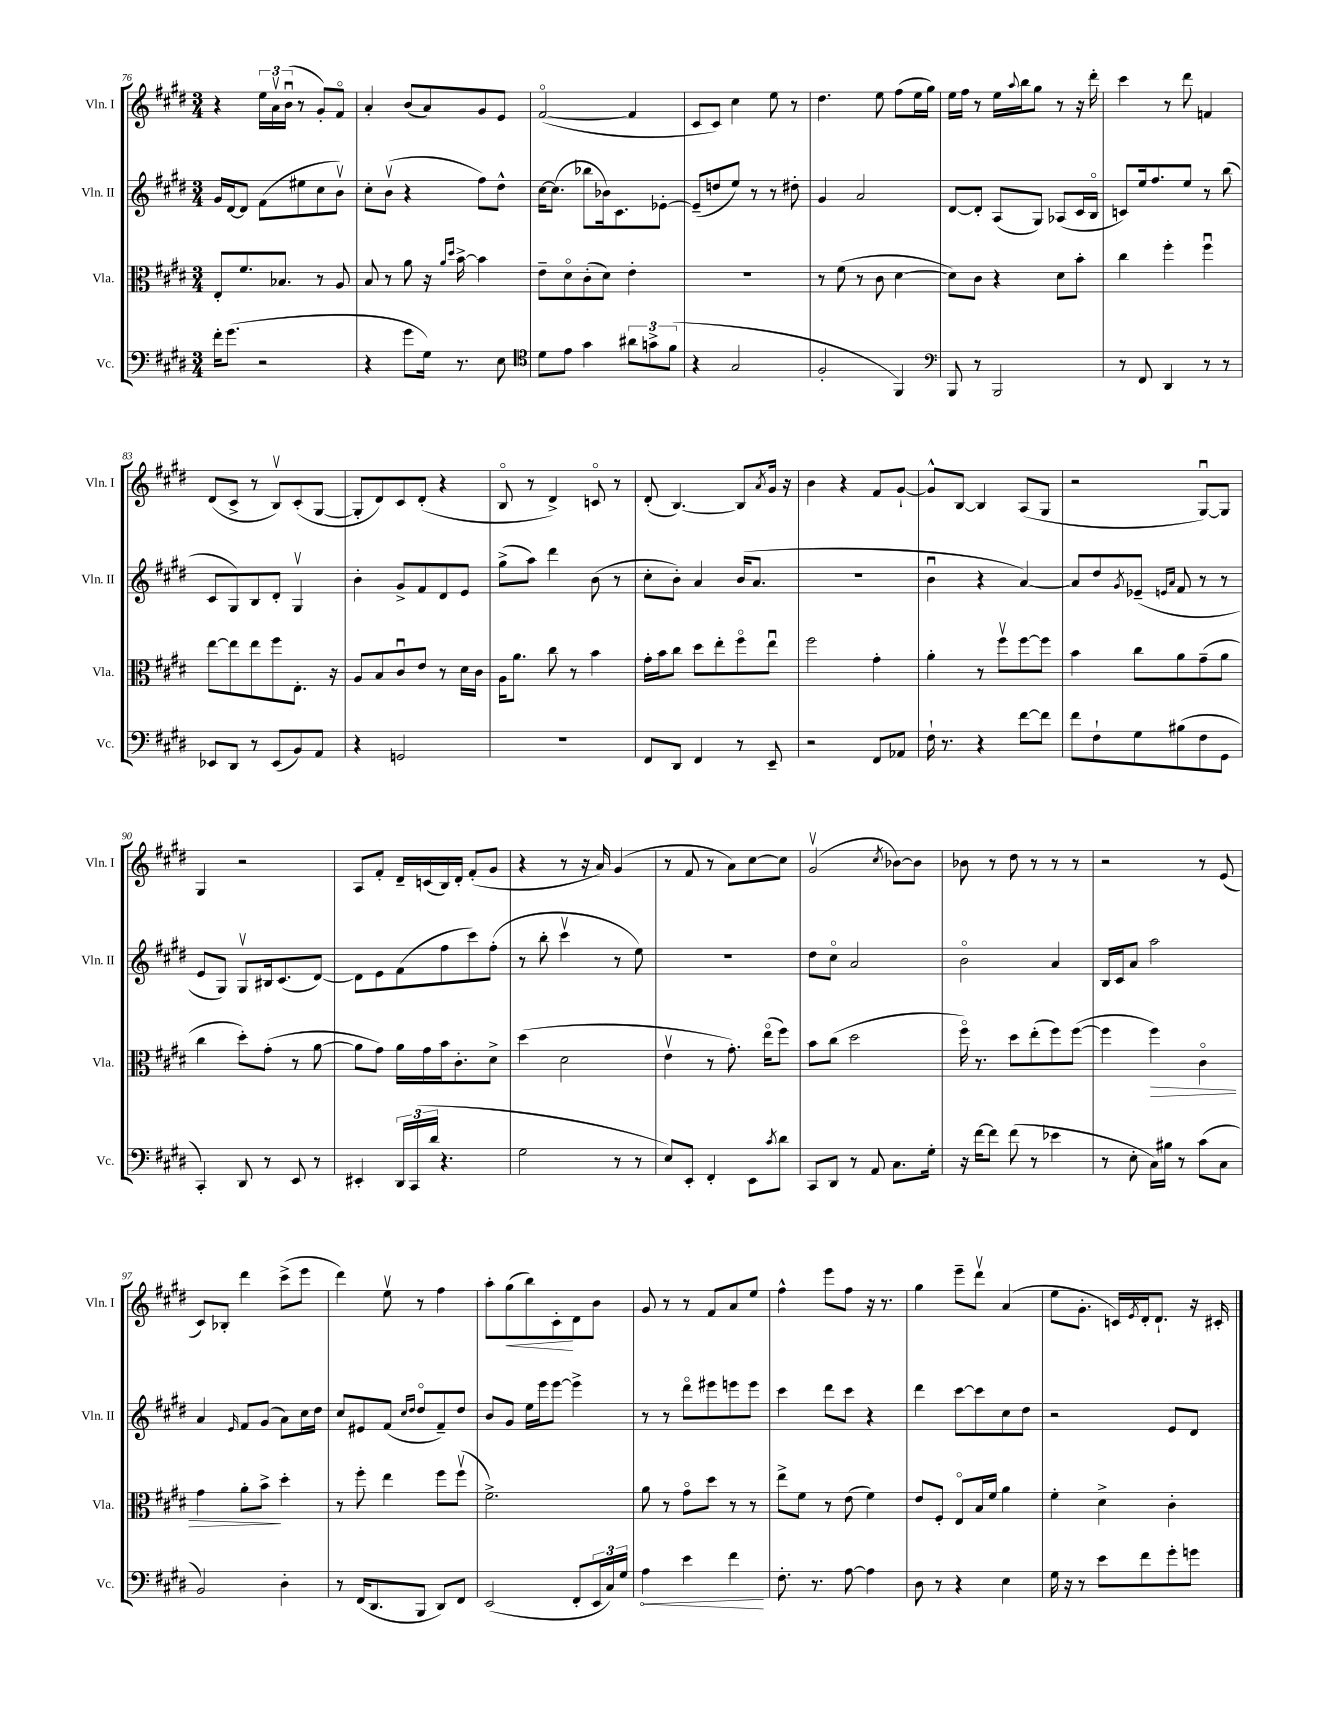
<<
\new StaffGroup <<
\new Staff = "s0" \with { instrumentName = "Vln. I" shortInstrumentName = "Vln. I" } {
    \clef treble \key e \major \numericTimeSignature \time 3/4
    r4 \tuplet 3/2 { e''16 a'16\upbow b'16\downbow( } r8 gis'8-.) fis'8\flageolet |
    a'4-. b'8( a'8) gis'8 e'8 |
    fis'2~\flageolet( fis'4 |
    cis'8 cis'8) cis''4 e''8 r8 |
    dis''4. e''8 fis''8( e''16 gis''16) |
    e''16 fis''16 r8 e''16 \appoggiatura { a''8 } b''16 gis''8 r8 r16 dis'''16-. |
    cis'''4 r8 dis'''8 f'4 |
    dis'8( cis'8-> r8 b8\upbow) cis'8-.( gis8~ |
    gis8-. dis'8) cis'8 dis'8-.( r4 |
    b8\flageolet r8 dis'4->) c'8\flageolet r8 |
    dis'8-.( b4.~) b8 \acciaccatura { a'8 } gis'16 r16 |
    b'4 r4 fis'8 gis'8~-! |
    gis'8-^ b8~ b4 a8( gis8 |
    r2 gis8~\downbow) gis8 |
    gis4 r2 |
    a8 fis'8-. dis'16-- c'16( b16) dis'16-. fis'8-.( gis'8 |
    r4 r8 r16 a'16) gis'4( |
    r8 fis'8 r8 a'8) cis''8~ cis''8 |
    gis'2\upbow( \acciaccatura { cis''8 } bes'8~) bes'8 |
    bes'8 r8 dis''8 r8 r8 r8 |
    r2 r8 e'8( |
    cis'8) bes8-. dis'''4 cis'''8->( e'''8 |
    dis'''4) e''8\upbow r8 fis''4 |
    a''8-. gis''8\<( b''8) cis'8-.\! dis'8 b'8 |
    gis'8 r8 r8 fis'8 a'8 e''8 |
    fis''4-^ e'''8 fis''8 r16 r8. |
    gis''4 e'''8-- dis'''8\upbow a'4( |
    e''8 gis'8.-. c'16) \acciaccatura { e'8 } dis'16-. dis'8.-! r16 cis'16-. \bar "|." |
}
\new Staff = "s1" \with { instrumentName = "Vln. II" shortInstrumentName = "Vln. II" } {
    \clef treble \key e \major \numericTimeSignature \time 3/4
    gis'16 dis'16~ dis'8 fis'8( eis''8 cis''8 b'8\upbow) |
    cis''8-. b'8\upbow( r4 fis''8) dis''8-^ |
    cis''16~ cis''8.( bes''8 bes'16) cis'8. ees'8~-. |
    ees'8--( d''8 e''8) r8 r8 dis''8-. |
    gis'4 a'2 |
    dis'8~ dis'8-. a8( gis8) aes8( cis'16 b16\flageolet |
    c'8) e''16 fis''8. e''8 r8 b''8( |
    cis'8 gis8) b8 dis'8-. gis4\upbow |
    b'4-. gis'8-> fis'8 dis'8 e'8 |
    gis''8->( a''8) dis'''4 b'8( r8 |
    cis''8-. b'8-.) a'4 b'16( a'8. |
    R2. |
    b'4\downbow r4 a'4~) |
    a'8 dis''8 \acciaccatura { gis'8 } ees'8--( \grace { e'16 a'16 } fis'8 r8 r8 |
    e'8 gis8) gis8\upbow bis16 cis'8.( dis'8~) |
    dis'8 e'8 fis'8( fis''8 cis'''8) fis''8-.( |
    r8 b''8-. cis'''4\upbow r8 e''8) |
    R2. |
    dis''8 cis''8\flageolet a'2 |
    b'2\flageolet a'4 |
    b16 cis'16 a'8 a''2 |
    a'4 \grace { e'16 } fis'8 gis'8( a'8) cis''16 dis''16 |
    cis''8 eis'8 fis'8( \grace { cis''16 dis''16 } dis''8\flageolet fis'8--) dis''8 |
    b'8 gis'8 e''16 e'''16 e'''8~ e'''4-> |
    r8 r8 dis'''8\flageolet eis'''8 e'''8 e'''8 |
    cis'''4 dis'''8 cis'''8 r4 |
    dis'''4 cis'''8~ cis'''8 cis''8 dis''8 |
    r2 e'8 dis'8 \bar "|." |
}
\new Staff = "s2" \with { instrumentName = "Vla." shortInstrumentName = "Vla." } {
    \clef alto \key e \major \numericTimeSignature \time 3/4
    e8-. fis'8. bes8. r8 a8 |
    b8 r8 a'8 r16 \grace { a'16 dis''16 } b'16~-> b'4 |
    e'8-- dis'8\flageolet cis'8-.( dis'8) e'4-. |
    r2. |
    r8 fis'8( r8 cis'8 dis'4~ |
    dis'8) cis'8 r4 dis'8 b'8-. |
    cis''4 fis''4-. fis''4\downbow |
    e''8~ e''8 e''8 fis''8 e8.-. r16 |
    a8 b8 cis'8\downbow e'8 r8 dis'16 cis'16 |
    a16 a'8. cis''8 r8 b'4 |
    gis'16-. b'16 cis''8 dis''8 e''8-. fis''8\flageolet e''8\downbow |
    fis''2 gis'4-. |
    a'4-. r8 fis''8\upbow fis''8~ fis''8 |
    b'4 cis''8 a'8 gis'8--( a'8 |
    cis''4 dis''8-.) gis'8-.( r8 a'8~ |
    a'8 gis'8) a'16 gis'16 b'16 cis'8.-. dis'8-> |
    dis''4( dis'2 |
    e'4\upbow r8 gis'8.-.) e''16\flageolet( fis''8) |
    b'8 cis''8( dis''2 |
    fis''16\flageolet) r8. dis''8 e''8-.( fis''8) fis''8~( |
    fis''4 fis''4\>) cis'4\flageolet |
    gis'4 a'8-. b'8->\! dis''4-. |
    r8 fis''8-. e''4 fis''8 fis''8\upbow( |
    fis'2.->) |
    a'8 r8 gis'8\flageolet dis''8 r8 r8 |
    e''8-> fis'8 r8 e'8( fis'4) |
    e'8 fis8-. e8\flageolet b16 fis'16 a'4 |
    fis'4-. dis'4-> cis'4-. \bar "|." |
}
\new Staff = "s3" \with { instrumentName = "Vc." shortInstrumentName = "Vc." } {
    \clef bass \key e \major \numericTimeSignature \time 3/4
    fis'16-. gis'8.( r2 |
    r4 gis'8 gis16) r8. e8 |
    \clef tenor dis'8 e'8 gis'4 \tuplet 3/2 { ais'8 g'8-> fis'8( } |
    r4 gis2 |
    fis2-. fis,4) |
    \clef bass b,,8 r8 b,,2 |
    r8 fis,8 dis,4 r8 r8 |
    ees,8 dis,8 r8 ees,8( b,8) a,8 |
    r4 g,2 |
    R2. |
    fis,8 dis,8 fis,4 r8 e,8-- |
    r2 fis,8 aes,8 |
    fis16-! r8. r4 fis'8~ fis'8 |
    fis'8 fis8-! gis8 bis8( fis8 gis,8 |
    cis,4-.) dis,8 r8 e,8 r8 |
    eis,4-. \tuplet 3/2 { dis,16 cis,16( dis'16 } r4. |
    gis2 r8 r8 |
    e8) e,8-. fis,4-. e,8 \acciaccatura { cis'8 } dis'8 |
    cis,8 dis,8 r8 a,8 cis8. gis16-. |
    r16 fis'16~ fis'8 fis'8( r8 ees'4 |
    r8 e8-. cis16) bis16 r8 cis'8( cis8 |
    b,2) dis4-. |
    r8 fis,16( dis,8. b,,8 dis,8) fis,8 |
    e,2( fis,8-. \tuplet 3/2 { e,16 cis16) gis16 } |
    \once \override Hairpin.circled-tip = ##t a4\< e'4 fis'4\! |
    fis8.-. r8. a8~ a4 |
    dis8 r8 r4 e4 |
    gis16 r16 r8 e'8 fis'8 gis'8-. g'8 \bar "|." |
}
>>
>>
\layout { \context { \Score currentBarNumber = #76 } }
